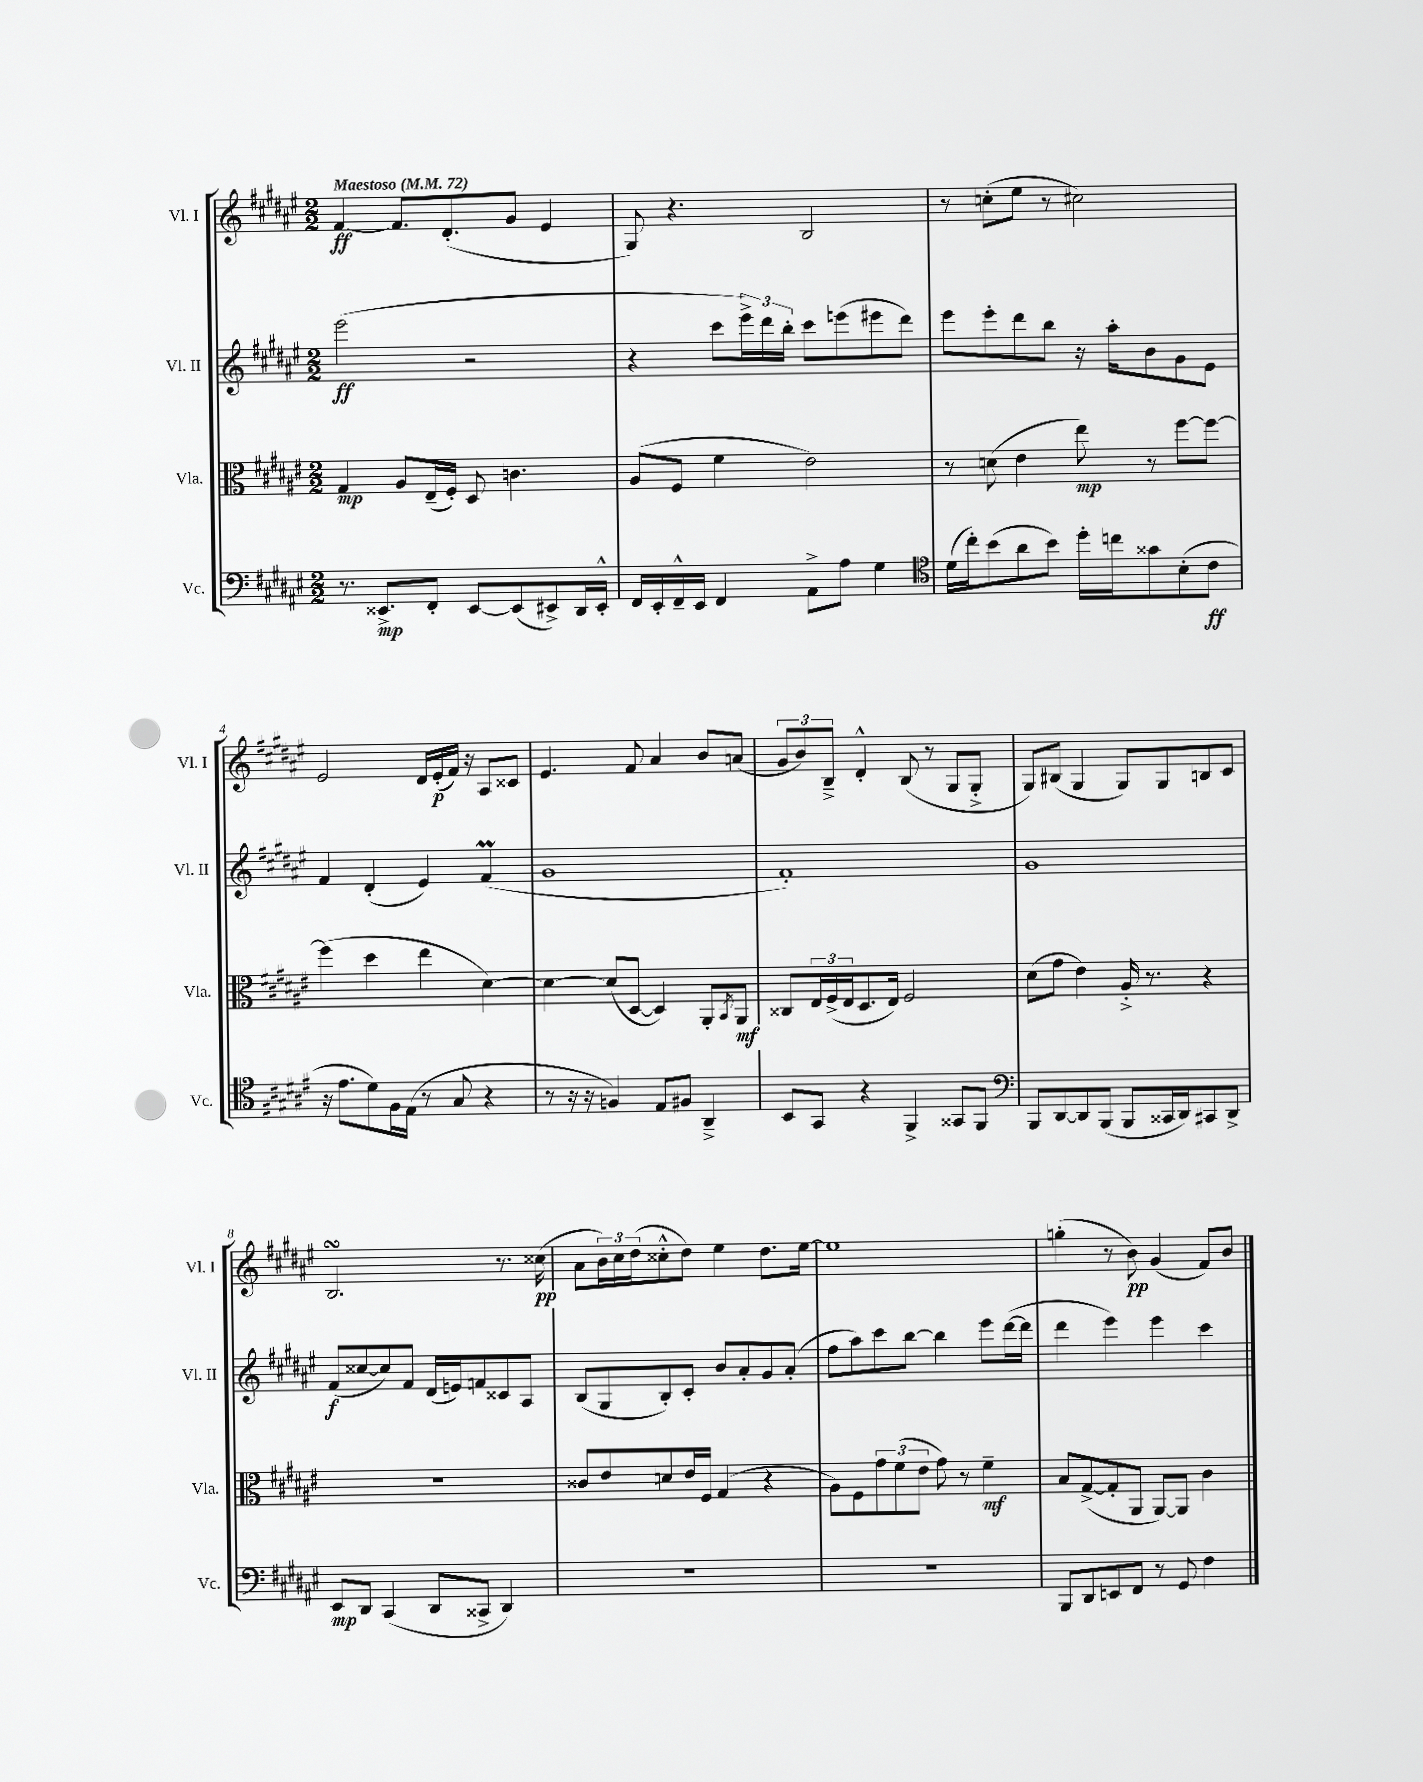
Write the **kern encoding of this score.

**kern	**kern	**kern	**kern
*staff4	*staff3	*staff2	*staff1
*clefF4	*clefC3	*clefG2	*clefG2
*k[f#c#g#d#a#e#]	*k[f#c#g#d#a#e#]	*k[f#c#g#d#a#e#]	*k[f#c#g#d#a#e#]
*M2/2	*M2/2	*M2/2	*M2/2
*MM72	*MM72	*MM72	*MM72
8.r	4G#/	(2eee#\	[4f#/
8.EE##^/L	.	.	.
.	8A#/L	.	8.f#/]L
8FF#'/J	(16E#~/L	.	.
.	16F#'/JJ)	.	(8.d#'/
[8EE##/L	8D#/	2r	.
(8EE##/]	4.c\	.	8g#/J
8EE#^/)	.	.	4e#/
16DD#/L	.	.	.
16EE#'^^/JJ	.	.	.
=	=	=	=
16FF#/LL	(8A#/L	4r	8G#/)
16EE#'/	.	.	.
16FF#~^^/	8F#/J	.	4.r
16EE#/JJ	.	.	.
4FF#/	4f#\	8ccc#\L	.
.	.	24eee#^\L)	.
.	.	24ddd#\	.
.	.	24bb'\JJ	.
8AA#^\L	2e#\)	8ccc#\L	2B/
8A#\J	.	(8eee\	.
4G#\	.	8eee#\	.
.	.	8ddd#\J)	.
=	=	=	=
*clefC4	*	*	*
(16d#\LL	8r	8eee#\L	8r
16cc#'\J)	.	.	.
(8b\	(8d\	8eee#'\	(8cc'\L
8a#\	4e#\	8ddd#\	8ee#\J
8b\J)	.	8bb\J	8r
16dd#'\LL	8ee#\)	16r	2cc#\)
16cc\J	.	16aa#'\LK	.
8g##\	8r	8b\	.
(8B'\	[8ff#\L	8g#\	.
8c#\J	8ff#\_J	8e#\J	.
=	=	=	=
16r	(4ff#\]	4f#/	2e#/
8.e#\L	.	.	.
8d#\)	4dd#\	(4d#'/	.
16F#\L	.	.	.
(16E#\JJ	.	.	.
8r	4ee#\	4e#/)	16d#/LL
.	.	.	(16e#'/
8G#/	.	.	16f#/JJ)
.	.	.	16r
4r	[4d#\)	(4f#/	8A#/L
.	.	.	8c##/J
=	=	=	=
8r	4d#\_	1g#	4.e#/
16r	.	.	.
16r	.	.	.
4F/)	(8d#/]L	.	.
.	[8D#/J	.	8f#/
8E#/L	4D#/])	.	4a#/
8F#/J	.	.	.
4AA#~^/	8AA#'/L	.	8b/L
.	8qBB/	.	.
.	8AA#/J	.	(8a/J
=	=	=	=
8BB/L	8C##/L	1f#')	12g#/L
.	.	.	12b/)
8GG#/J	24E#/L	.	.
.	(24F#^/	.	12B~^/J
.	24E#/J	.	.
4r	8.D#/	.	4d#'^^/
.	16E#/Jk)	.	.
4FF#^/	2F#/	.	(8B/
.	.	.	8r
8GG##/L	.	.	8G#/L
8FF#/J	.	.	8G#'^/J
=	=	=	=
*clefF4	*	*	*
8BBB/L	(8d#\L	1g#	8G#/L)
[8DD#/	8g#\J	.	(8B#/J
8DD#/]	4e#\)	.	4G#/
(8BBB/J	.	.	.
8BBB/L	16A#'^/	.	8G#/L)
.	8.r	.	.
16CC##/L	.	.	8G#/
16DD#/J)	.	.	.
8CC#/	4r	.	8B/
8DD#^/J	.	.	8c#/J
=	=	=	=
8EE#/L	1r	(8f#/L	2.B/
8DD#/J	.	[8cc##/	.
(4CC#/	.	8cc##/])	.
.	.	8f#/J	.
8DD#/L	.	(16d#/LL	.
.	.	16e/J)	.
8CC##^/J	.	8f/	.
4DD#/)	.	8c##/	8.r
.	.	8A#/J	.
.	.	.	(16cc##\
=	=	=	=
1r	8c##/L	(8B/L	8a#\L
.	8e#/	8G#/	24b\L)
.	.	.	24cc#\
.	.	.	(24dd#\J
.	8d/	8B'/)	8cc##'^^\
.	16e#/L	8c#'/J	8dd#\J)
.	16F#/JJ	.	.
.	(4G#/	8b/L	4ee#\
.	.	8a#'/	.
.	4r	8g#/	8.dd#\L
.	.	(8a#'/J	.
.	.	.	[16ee#\Jk
=	=	=	=
1r	8A#\L)	8ff#\L	1ee#]
.	8F#\	8aa#\)	.
.	12g#\	8ccc#\	.
.	(12f#\	.	.
.	.	[8bb\J	.
.	12e#\J	.	.
.	8g#\)	4bb\]	.
.	8r	.	.
.	4f#~\	8eee#\L	.
.	.	([16ddd#\L	.
.	.	16ddd#\]JJ	.
=	=	=	=
8BBB/L	8B/L	4ddd#\	(4gg'\
8DD#/	([8G#^/	.	.
8EE/	8G#'/]	4eee#\)	8r
8FF#/J	8AA#/J	.	8b\)
8r	[8AA#/L)	4eee#\	(4g#/
8GG#/	8AA#/]J	.	.
4F#\	4c#\	4ccc#\	8f#/L)
.	.	.	8b/J
==	==	==	==
*-	*-	*-	*-
